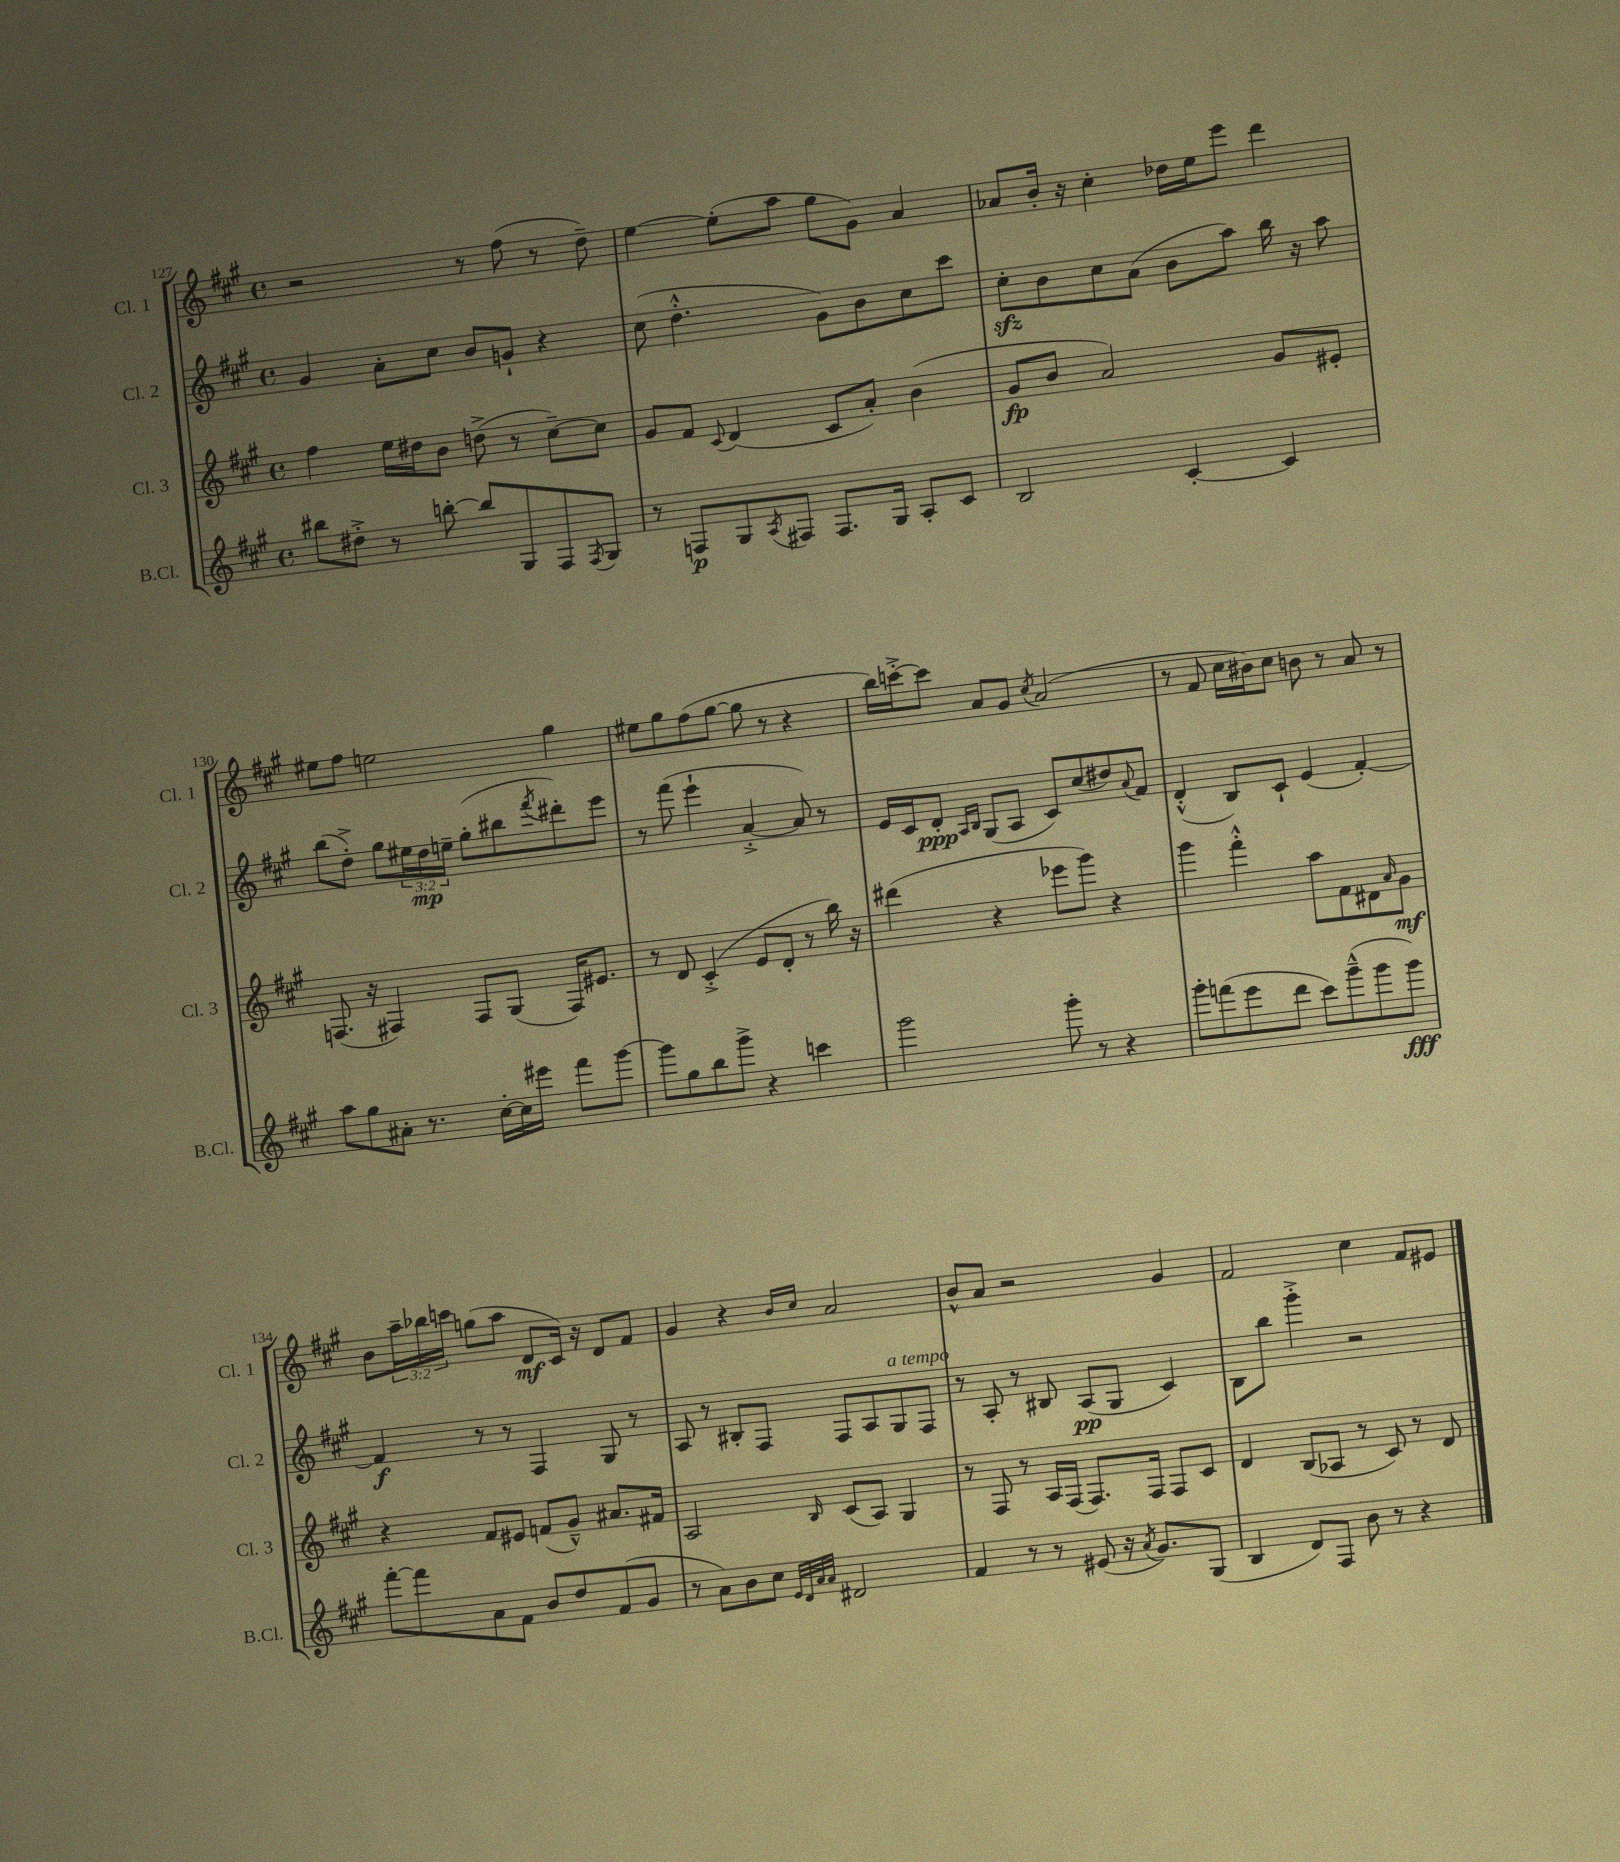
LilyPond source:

<<
\new StaffGroup <<
\new Staff = "s0" \with { instrumentName = "Cl. 1" shortInstrumentName = "Cl. 1" } {
    \clef treble \key a \major \defaultTimeSignature \time 4/4 \override Staff.TupletNumber.text = #tuplet-number::calc-fraction-text
    r2 r8 fis''8( r8 d''8--) |
    e''4~ e''8-.( a''8 gis''8 gis'8) a'4 |
    aes'8 b'16-. r16 cis''4-. des''16 e''16 e'''8 d'''4 |
    eis''8 fis''8 e''2 gis''4 |
    eis''8 gis''8 fis''8( gis''8~ gis''8 r8 r4 |
    b''16) c'''16~-.-> c'''8 a'8 gis'8 \acciaccatura { cis''8 } a'2( |
    r8 fis'8 cis''16 bis'16) cis''8 b'8 r8 a'8 r8 |
    b'8 \tuplet 3/2 { a''16-- bes''16 c'''16 } g''8( a''8 d'8\mf cis'16) r16 d'8 fis'8 |
    gis'4 r4 \grace { b'16 cis''16 } a'2 |
    b'8-^ a'8 r2 gis'4 |
    fis'2 cis''4 fis'8 eis'8 \bar "|." |
}
\new Staff = "s1" \with { instrumentName = "Cl. 2" shortInstrumentName = "Cl. 2" } {
    \clef treble \key a \major \defaultTimeSignature \time 4/4 \override Staff.TupletNumber.text = #tuplet-number::calc-fraction-text
    gis'4 a'8-. cis''8 b'8 g'8-! r4 |
    cis''8( d''4.-.-^ gis'8) b'8 cis''8 cis'''8 |
    cis''8-.\sfz b'8 cis''8 a'8( b'8 a''8) b''16 r16 a''8 |
    b''8( d''8-.->) gis''8 \tuplet 3/2 { eis''16 d''16\mp e''16-- } gis''8-.( bis''8 \acciaccatura { fis'''8 } dis'''8-.) e'''8 |
    r8 fis'''8( e'''4-! a'4~-.-> a'8) r8 |
    e'16 cis'16 d'8-.\ppp \grace { a16 b16 } gis8( a8 cis'8) cis''8( dis''8) \appoggiatura { a'8 } fis'8 |
    d'4-.-^( b8) cis'8-! e'4( fis'4~-.) |
    fis'4\f r8 r8 fis4 gis8 r8 |
    a8 r8 bis8-. fis8 fis8 a8 gis8^\markup { \italic "a tempo" } fis8 |
    r8 a8-. r8 bis8 a8\pp( gis8 cis'4) |
    b8 b''8 gis'''4-.-> r2 \bar "|." |
}
\new Staff = "s2" \with { instrumentName = "Cl. 3" shortInstrumentName = "Cl. 3" } {
    \clef treble \key a \major \defaultTimeSignature \time 4/4
    fis''4 e''16 dis''16 b'8 d''8->( r8 cis''8~--) cis''8 |
    gis'8 fis'8 \appoggiatura { cis'8 } d'4( cis'8 a'8-.) b'4( |
    gis'8\fp b'8 a'2) gis'8 eis'8-. |
    f8.( r16 fis4) fis8 gis8( fis16) eis'8. |
    r8 d'8 cis'4-.->( e'8 d'8-. r8 b''16) r16 |
    dis'''4( r4 ees'''8 gis'''8) r4 |
    gis'''4 fis'''4-.-^ a''8 fis'8 dis'8 \grace { a'16 } gis'8\mf |
    r4 fis'8 eis'8 f'8( gis'8---^) ais'8. fis'16 |
    a2 \grace { b16 } cis'8( a8) gis4 |
    r8 fis8 r8 a16 fis16( fis8.) fis16 fis8 cis'8 |
    d'4 b8( aes8 r8 cis'8) r8 d'8 \bar "|." |
}
\new Staff = "s3" \with { instrumentName = "B.Cl." shortInstrumentName = "B.Cl." } {
    \clef treble \key a \major \defaultTimeSignature \time 4/4
    bis''8 dis''8-.-> r8 b''8~-. b''8 gis8 fis8 \acciaccatura { fis8 } gis8 |
    r8 f8\p gis8 \acciaccatura { a8 } fis8 fis8. gis16 a8-. cis'8 |
    b2 cis'4~-. cis'4 |
    a''8 gis''8 ais'8-. r8. cis''16~-. cis''16 eis'''16 fis'''8 gis'''8~ |
    gis'''8 gis''8 b''8 gis'''8-> r4 c'''4 |
    gis'''2 gis'''8-. r8 r4 |
    gis'''8-. f'''8( e'''8 d'''8 cis'''8) gis'''8---^( gis'''8 gis'''8\fff) |
    fis'''8~-. fis'''8 a'8 fis'8 b'8 d''8 fis'8( gis'8 |
    r8 a'8) b'8 cis''8 \grace { e'32 d'32 a'32 a'32 } dis'2 |
    fis'4 r8 r8 eis'8( r16 \acciaccatura { a'8 } gis'8.) gis8( |
    b4 d'8) fis8 b'8 r8 r4 \bar "|." |
}
>>
>>
\layout { \context { \Score currentBarNumber = #127 } }
